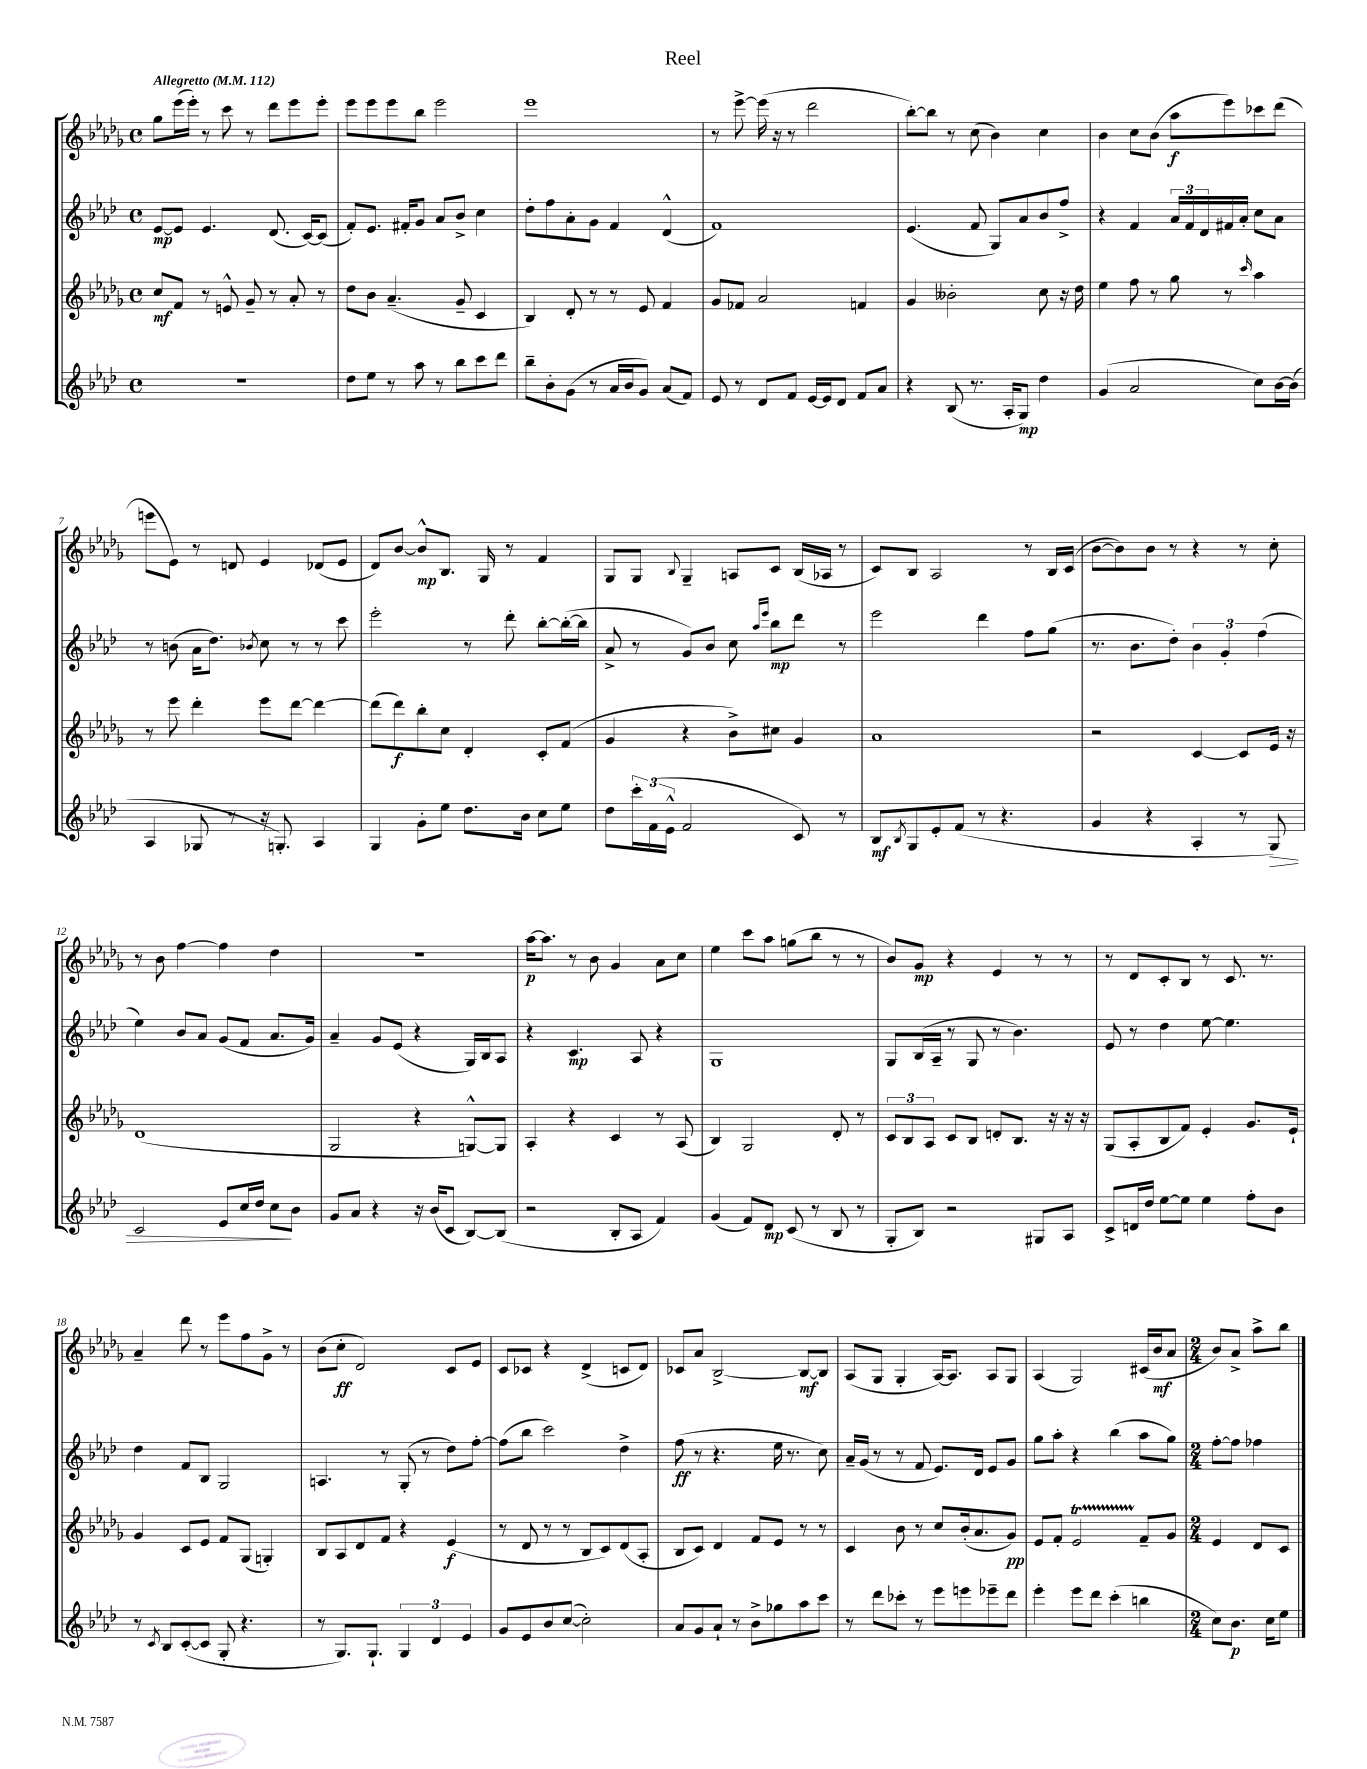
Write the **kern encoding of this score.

**kern	**kern	**kern	**kern
*staff4	*staff3	*staff2	*staff1
*clefG2	*clefG2	*clefG2	*clefG2
*k[b-e-a-d-]	*k[b-e-a-d-g-]	*k[b-e-a-d-]	*k[b-e-a-d-g-]
*M4/4	*M4/4	*M4/4	*M4/4
*met(c)	*met(c)	*met(c)	*met(c)
*MM112	*MM112	*MM112	*MM112
1r	8cc/L	[8e-/L	8gg-\L
.	8f/J	8e-/]J	(16eee-\L
.	.	.	16eee-'\JJ)
.	8r	4.e-/	8r
.	8e^^/	.	8ccc\
.	8g-~/	.	8r
.	8r	(8.d-/	8ddd-\L
.	8a-'/	.	8eee-\
.	.	[16c/LK)	.
.	8r	(8c/]J	8eee-'\J
=	=	=	=
8dd-\L	8dd-\L	8f'/L)	8eee-\L
8ee-\J	8b-\J	8.e-/J	8eee-\
8r	(4.a-~/	.	8eee-\
.	.	16f#'/LK	.
8aa-\	.	8g/J	8bb-\J
8r	.	8a-/L	2eee-\
8bb-\L	8g-~/	8b-^/J	.
8ccc\	4c/	4cc\	.
8ddd-\J	.	.	.
=	=	=	=
8bb-~\L	4B-/)	8dd-'\L	1eee-
8b-'\	.	8ff\	.
(8g\J	8d-'/	8a-'\	.
8r	8r	8g\J	.
16a-/LL	8r	4f/	.
16b-/J	.	.	.
8g/J)	8e-/	.	.
(8a-/L	4f/	(4d-^^/	.
8f/J)	.	.	.
=	=	=	=
8e-/	8g-/L	1f)	8r
8r	8f-/J	.	[8eee-^\
8d-/L	2a-/	.	(16eee-\]
.	.	.	16r
8f/J	.	.	8r
[16e-/LL	.	.	2ddd-\
16e-/]J	.	.	.
8d-/J	.	.	.
8f/L	4f/	.	.
8a-/J	.	.	.
=	=	=	=
4r	4g-/	(4.e-/	[8bb-'\L)
.	.	.	8bb-\]J
(8B-/	2b--'\	.	8r
8.r	.	8f/	(8cc\
.	.	8G/L)	4b-\)
16A-'/LK	.	.	.
8G/J)	.	8a-/	.
4dd-\	8cc\	8b-/	4cc\
.	16r	8ff^/J	.
.	16dd-\	.	.
=	=	=	=
(4g/	4ee-\	4r	4b-\
2a-/	8ff\	4f/	8cc\L
.	8r	.	(8b-\J
.	8gg-\	24a-/LL	8aa-\L
.	.	24f/	.
.	.	24d-/	.
.	8r	16f#/	8eee-\)
.	.	16a-'/JJ	.
.	16qqccc/	.	.
8cc\L)	4aa-\	8cc\L	8ccc-\
[16b-\L	.	8a-\J	(8ddd-\J
(16b-\]JJ	.	.	.
=	=	=	=
4A-/	8r	8r	8eee\L
.	8eee-\	(8b\	8e-\J)
8G-/	4ddd-'\	16a-\LK	8r
.	.	8.dd-\J)	.
8r	.	.	8d/
.	.	8qb-/	.
16r	8eee-\L	8cc\	4e-/
8.G'/)	.	.	.
.	[8ddd-\J	8r	.
4A-/	4ddd-\_	8r	(8d-/L
.	.	8ccc\	8e-/J
=	=	=	=
4G/	(8ddd-\]L	2eee-'\	8d-/L)
.	8ddd-\)	.	[8b-/J
8g'\L	8bb-'\	.	8b-^^/]L
8ee-\J	8cc\J	.	8.B-/J
8.dd-\L	4d-'/	8r	.
.	.	.	16G-/
.	.	8ddd-'\	8r
16b-\Jk	.	.	.
8cc\L	8c'/L	[8bb-'\L	4f/
8ee-\J	(8f/J	(16bb-'\_L	.
.	.	16bb-\]JJ	.
=	=	=	=
8dd-\L	4g-/	8a-^/	8G-/L
24ccc'\L	.	8r	8G-/J
(24f\	.	.	.
24e-^^\JJ	.	.	.
.	.	.	8qqB-/
2f/	4r	8g/L)	4G-~/
.	.	8b-/J	.
.	8b-^\L)	8cc\	8A/L
.	.	16qqaa-/LL	.
.	.	16qqeee-/JJ	.
.	8cc#\J	8bb-\L	8c/J
8c/)	4g-/	8ddd-\J	(16B-/LL
.	.	.	16A-/JJ
8r	.	8r	8r
=	=	=	=
8B-/L	1a-	2eee-\	8c/L)
8qB-/	.	.	.
8G/	.	.	8B-/J
8e-'/	.	.	2A-/
(8f/J	.	.	.
8r	.	4ddd-\	.
4.r	.	.	.
.	.	8ff\L	8r
.	.	(8gg\J	16B-/LL
.	.	.	(16c/JJ
=	=	=	=
4g/	2r	8.r	[8b-\L
.	.	.	8b-\])
.	.	8.b-\L	.
4r	.	.	8b-\J
.	.	8dd-'\J)	8r
4A-'/	[4c/	6b-\	4r
.	.	6g'/	.
8r	8c/]L	.	8r
.	.	(6ff\	.
8G/)	16e-/Jk	.	8cc'\
.	16r	.	.
=	=	=	=
2c/	(1d-	4ee-\)	8r
.	.	.	8b-\
.	.	8b-/L	[4ff\
.	.	8a-/J	.
8e-/L	.	(8g/L	4ff\]
16cc/L	.	8f/J	.
16dd-/JJ	.	.	.
8cc\L	.	8.a-/L	4dd-\
8b-\J	.	.	.
.	.	16g/Jk)	.
=	=	=	=
8g/L	2G-/	4a-~/	1r
8a-/J	.	.	.
4r	.	8g/L	.
.	.	(8e-/J	.
16r	4r	4r	.
(16b-/LK	.	.	.
8c/J	.	.	.
[8B-/L)	[8G^^/L)	16G/LL)	.
.	.	16B-/J	.
(8B-/]J	8G/]J	8A-/J	.
=	=	=	=
2r	4A-'/	4r	[16aa-\LK
.	.	.	8.aa-\]J
.	4r	4.c/	8r
.	.	.	8b-\
8B-'/L	4c/	.	4g-/
8A-/J	.	8A-/	.
4f/)	8r	4r	8a-\L
.	(8A-/	.	8cc\J
=	=	=	=
(4g/	4B-/)	1G	4ee-\
8f/L)	2G-/	.	8ccc\L
8d-/J	.	.	8aa-\J
(8c/	.	.	(8gg\L
8r	.	.	8bb-\J
8B-/	8d-'/	.	8r
8r	8r	.	8r
=	=	=	=
8G'/L	12c/L	8G/L	8b-/L)
.	12B-/	.	.
8B-/J)	.	(16B-/L	8g-/J
.	12A-/J	.	.
.	.	16A-~/JJ	.
2r	8c/L	8r	4r
.	8B-/J	8G/	.
.	8d'/L	8r	4e-/
.	8.B-/J	4.b-\)	.
8G#/L	.	.	8r
.	16r	.	.
8A-/J	16r	.	8r
.	16r	.	.
=	=	=	=
8c^/L	(8G-/L	8e-/	8r
16d/L	8A-'/	8r	8d-/L
16dd-/JJ	.	.	.
[8ee-\L	8B-/	4dd-\	8c'/
8ee-\]J	8f/J)	.	8B-/J
4ee-\	4e-'/	[8ee-\	8r
.	.	4.ee-\]	8.c/
8ff'\L	8.g-/L	.	.
.	.	.	8.r
8b-\J	.	.	.
.	16e-`/Jk	.	.
=	=	=	=
8r	4g-/	4dd-\	4a-~/
8qc/	.	.	.
8B-/L	.	.	.
([8c'/	8c/L	8f/L	8ddd-\
8c/]J	8e-/J	8B-/J	8r
8G'/	8f/L	2G/	8eee-\L
4.r	(8G-/J	.	8ff\
.	4G'/)	.	8g-^\J
.	.	.	8r
=	=	=	=
8r	8B-/L	4.A/	(8b-\L
8.G/L)	8A-/	.	8cc'\J
.	8d-/	.	2d-/)
8.G`/J	.	.	.
.	8f/J	8r	.
6G/	4r	(8G'/	.
.	.	8r	.
6d-/	.	.	.
.	(4e-/	8dd-\L)	8c/L
6e-/	.	.	.
.	.	[8ff'\J	8e-/J
=	=	=	=
8g/L	8r	(8ff\]L	8c/L
8e-/	8d-/	8bb-\J	8c-/J
8b-/	8r	2ccc\)	4r
([8cc/J	8r	.	.
2cc'\])	8B-/L	.	(4d-^/
.	8c/)	.	.
.	(8d-/	4dd-^\	8c/L
.	8A-'/J	.	8d-/J)
=	=	=	=
8a-/L	8B-/L	(8ff\	8c-/L
8g/	8c/J)	8r	8a-/J
8a-`/J	4d-/	4.r	[2B-^/
8r	.	.	.
8b-^\L	8f/L	.	.
8gg-\	8e-/J	16ee-\	.
.	.	8.r	.
8aa-\	8r	.	8B-/_L
8ccc\J	8r	8cc\)	8B-/]J
=	=	=	=
8r	4c/	16a-~/LL	(8A-/L
.	.	(16g/JJ	.
8ddd-\L	.	8r	8G-/J
8ccc-'\J	8b-\	8r	4G-'/
8r	8r	8f/	.
8eee-\L	8cc/L	8.e-/L)	[16A-/LK)
.	.	.	8.A-/]J
8eee\	(16b-'/k	.	.
.	8.a-/	16d-/Jk	.
8eee-~\	.	8e-/L	8A-/L
8ddd-\J	8g-/J)	8g/J	8G-/J
=	=	=	=
4eee-'\	8e-/L	8gg\L	(4A-/
.	8f'/J	8aa-'\J	.
8eee-\L	2e-/	4r	2G-/)
8ddd-\J	.	.	.
(4ccc'\	.	(4bb-\	.
4bb\	8f~/L	8aa-\L	(16c#/LL
.	.	.	16b-/J
.	8g-/J	8gg\J)	8a-/J
=	=	=	=
*M2/4	*M2/4	*M2/4	*M2/4
8cc\L)	4e-/	[8ff'\L	8b-/L)
8.b-\J	.	8ff\]J	8a-^/J
.	8d-/L	4ff-\	8aa-^\L
16cc\LK	.	.	.
8ee-\J	8c/J	.	8bb-\J
==	==	==	==
*-	*-	*-	*-
